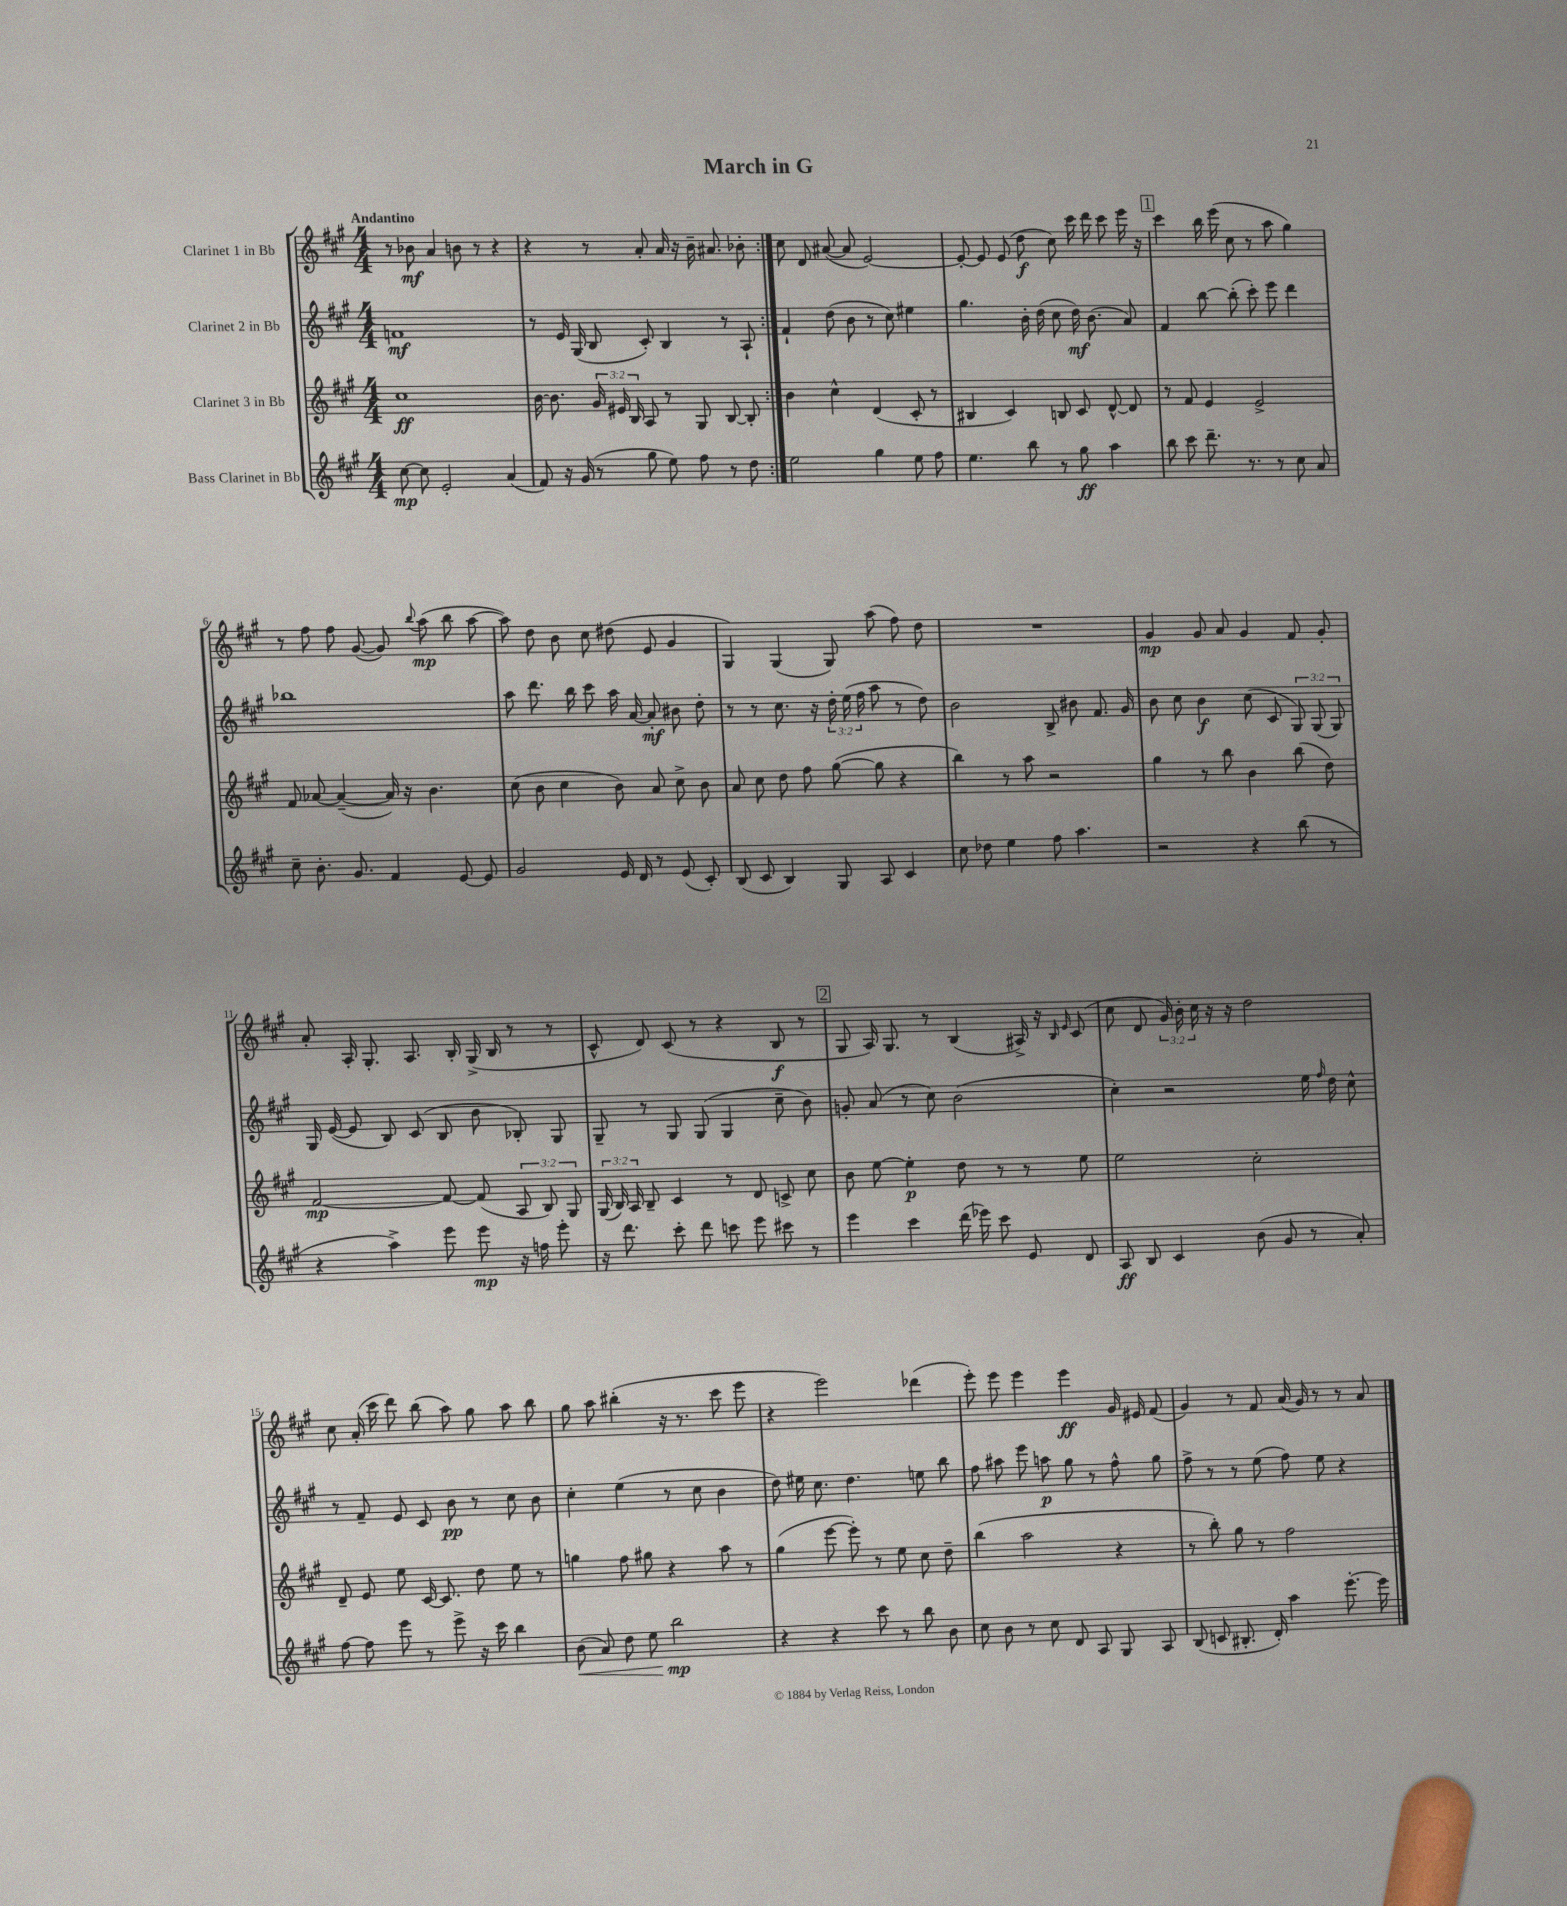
\header { title = "March in G" }
<<
\new StaffGroup <<
\new Staff = "s0" \with { instrumentName = "Clarinet 1 in Bb" } {
    \clef treble \key a \major \numericTimeSignature \time 4/4 \override Staff.TupletNumber.text = #tuplet-number::calc-fraction-text \tempo "Andantino"
    \autoBeamOff \repeat volta 2 { r8 bes'8\mf a'4 b'8 r8 r4 |
    r4 r8 a'8-. a'16 r16 b'16-- ais'8. bes'8-. | }
    cis''8 d'8 ais'8~( ais'8 e'2~) |
    e'8~-. e'8 e'8( d''8\f cis''8) cis'''16 d'''16 cis'''8 e'''16 r16 |
    \mark \markup { \box "1" } cis'''4 b''16 e'''16( cis''8 r8 a''8 gis''4) |
    r8 fis''8 fis''8 gis'8~( gis'8) \appoggiatura { b''8 } a''8\mp( b''8 a''8~ |
    a''8) d''8 b'8 cis''8 dis''8( e'8 gis'4 |
    gis4) gis4( gis8) a''8( fis''8) d''8 |
    R1 |
    gis'4\mp gis'8 a'8 gis'4 fis'8 gis'8-. |
    a'8-. a16-. gis8.-. a8. b16-. gis16->( b16 r8 r8 |
    cis'8-^ d'8) cis'8( r8 r4 b8\f r8 |
    \mark \markup { \box "2" } gis8 a16) gis8. r8 b4( ais16->) r16 \grace { b16 e'16 } cis'8( |
    cis''8 d'8 \tuplet 3/2 { gis'16) b'16-. cis''16 } r16 r16 d''2 |
    cis''8 a'16-.( cis'''16 d'''8) b''8( a''8) gis''8 a''8 b''8 |
    gis''8 a''8 bis''4-.( r16 r8. cis'''8 e'''8 |
    r4 e'''2) des'''4( |
    e'''8-.) e'''8 e'''4 e'''4\ff gis'16 eis'16 fis'8( |
    gis'4) r8 fis'8 a'16( gis'16) r8 r8 a'8 \bar "|." |
}
\new Staff = "s1" \with { instrumentName = "Clarinet 2 in Bb" } {
    \clef treble \key a \major \numericTimeSignature \time 4/4 \override Staff.TupletNumber.text = #tuplet-number::calc-fraction-text
    \autoBeamOff \repeat volta 2 { f'1\mf |
    r8 e'16 gis16( b8 cis'8-.) b4 r8 a8-! | }
    fis'4-! d''8( b'8 r8 cis''8) eis''4 |
    gis''4. b'16-. d''16( cis''8 d''16\mf) b'8.( a'8) |
    \mark \markup { \box "1" } fis'4 b''8~ b''8-.( cis'''8-.) e'''8 d'''4 |
    bes''1 |
    a''8 d'''8. b''16 cis'''8 a''16 a'16~ a'8-.\mf bis'8 d''8-. |
    r8 r8 cis''8. r16 \tuplet 3/2 { d''16-. e''16( fis''16 } a''8 r8 d''8) |
    b'2 b8-> bis'8 fis'8. gis'16 |
    b'8 cis''8 b'4\f cis''8( cis'8 \tuplet 3/2 { gis8) gis8( gis8) } |
    gis16 e'16~( e'8 b8) cis'8( b8 b'8 bes8-.) gis8 |
    gis8-- r8 gis8 gis8( gis4 cis''8-- b'8) |
    \mark \markup { \box "2" } g'8-. a'8( r8 cis''8) b'2( |
    cis''4-.) r2 e''16 \grace { fis''16 } d''16 cis''8-^ |
    r8 fis'8-- e'8 cis'8 b'8\pp r8 cis''8 b'8 |
    cis''4-. e''4( r8 cis''8 b'4 |
    d''8) eis''16 cis''8. d''4. e''8 b''8 |
    fis''8 ais''8 e'''8 a''8\p gis''8 r8 fis''8-^ gis''8 |
    fis''8-> r8 r8 e''8( fis''8) e''8 r4 \bar "|." |
}
\new Staff = "s2" \with { instrumentName = "Clarinet 3 in Bb" } {
    \clef treble \key a \major \numericTimeSignature \time 4/4 \override Staff.TupletNumber.text = #tuplet-number::calc-fraction-text
    \autoBeamOff \repeat volta 2 { cis''1\ff |
    b'16~ b'8. \tuplet 3/2 { gis'16 eis'16 b16 } a8 r8 gis8 b8~ b8-. | }
    b'4 cis''4-^ d'4( cis'8-. r8 |
    bis4 cis'4) b8 cis'8 d'8~-^ d'8 |
    \mark \markup { \box "1" } r8 fis'8 e'4 e'2-> |
    fis'8 aes'8~ aes'4~--( aes'16) r16 b'4. |
    cis''8( b'8 cis''4 b'8) a'8 cis''8-> b'8 |
    a'8 cis''8 d''8 fis''8 gis''8~( gis''8 r4 |
    b''4) r8 a''8 r2 |
    gis''4 r8 b''8 b'4 b''8( d''8) |
    fis'2~\mp fis'8~ fis'8( \tuplet 3/2 { a8 b8) gis8 } |
    \tuplet 3/2 { gis16( b16) a16 } b8-- cis'4 r8 d'8 c'8-> cis''8 |
    \mark \markup { \box "2" } b'8 e''8~ e''4-.\p d''8 r8 r8 e''8 |
    e''2 cis''2-. |
    d'8-- e'8 e''8 cis'16~ cis'8. d''8 e''8 r8 |
    g''4 fis''8 gis''8 r4 a''8 r8 |
    gis''4( e'''8~ e'''8-.) r8 e''8 cis''8 d''8-- |
    b''4( a''2 r4 |
    r8 b''8-.) gis''8 r8 fis''2 \bar "|." |
}
\new Staff = "s3" \with { instrumentName = "Bass Clarinet in Bb" } {
    \clef treble \key a \major \numericTimeSignature \time 4/4
    \autoBeamOff \repeat volta 2 { cis''8~\mp cis''8 e'2-. a'4( |
    fis'8) r16 gis'16( r8 gis''8 e''8) fis''8 r8 d''8 | }
    e''2 gis''4 e''8 fis''8 |
    e''4. b''8 r8 gis''8\ff a''4 |
    \mark \markup { \box "1" } b''8 cis'''8 d'''8.-- r8. r8 cis''8 a'8 |
    cis''8-- b'8.-. gis'8. fis'4 e'8~ e'8 |
    gis'2 e'16 d'16 r8 e'8( cis'8-.) |
    b8( cis'8 b4) gis8 a8 cis'4 |
    cis''8 des''8 e''4 fis''8 a''4. |
    r2 r4 b''8( r8 |
    r4 a''4->) e'''8 e'''8\mp r16 f''16 e'''8-. |
    r16 d'''8. cis'''8-. d'''8 c'''8 e'''8 cis'''8 r8 |
    \mark \markup { \box "2" } e'''4 cis'''4 d'''16( ees'''16) cis'''8 e'8 d'8 |
    a8\ff b8 cis'4 b'8( gis'8 r8 a'8-.) |
    fis''8~ fis''8 e'''8 r8 e'''8-> r16 cis'''16 b''4 |
    b'8\<( a'8) d''8 e''8 b''2\mp\! |
    r4 r4 cis'''8 r8 b''8 b'8 |
    cis''8 b'8 r8 cis''8 d'8 a8 gis8 a8 |
    b8( c'8 bis8.-. d'16-.) a''4 e'''8.~-. e'''16 \bar "|." |
}
>>
>>
